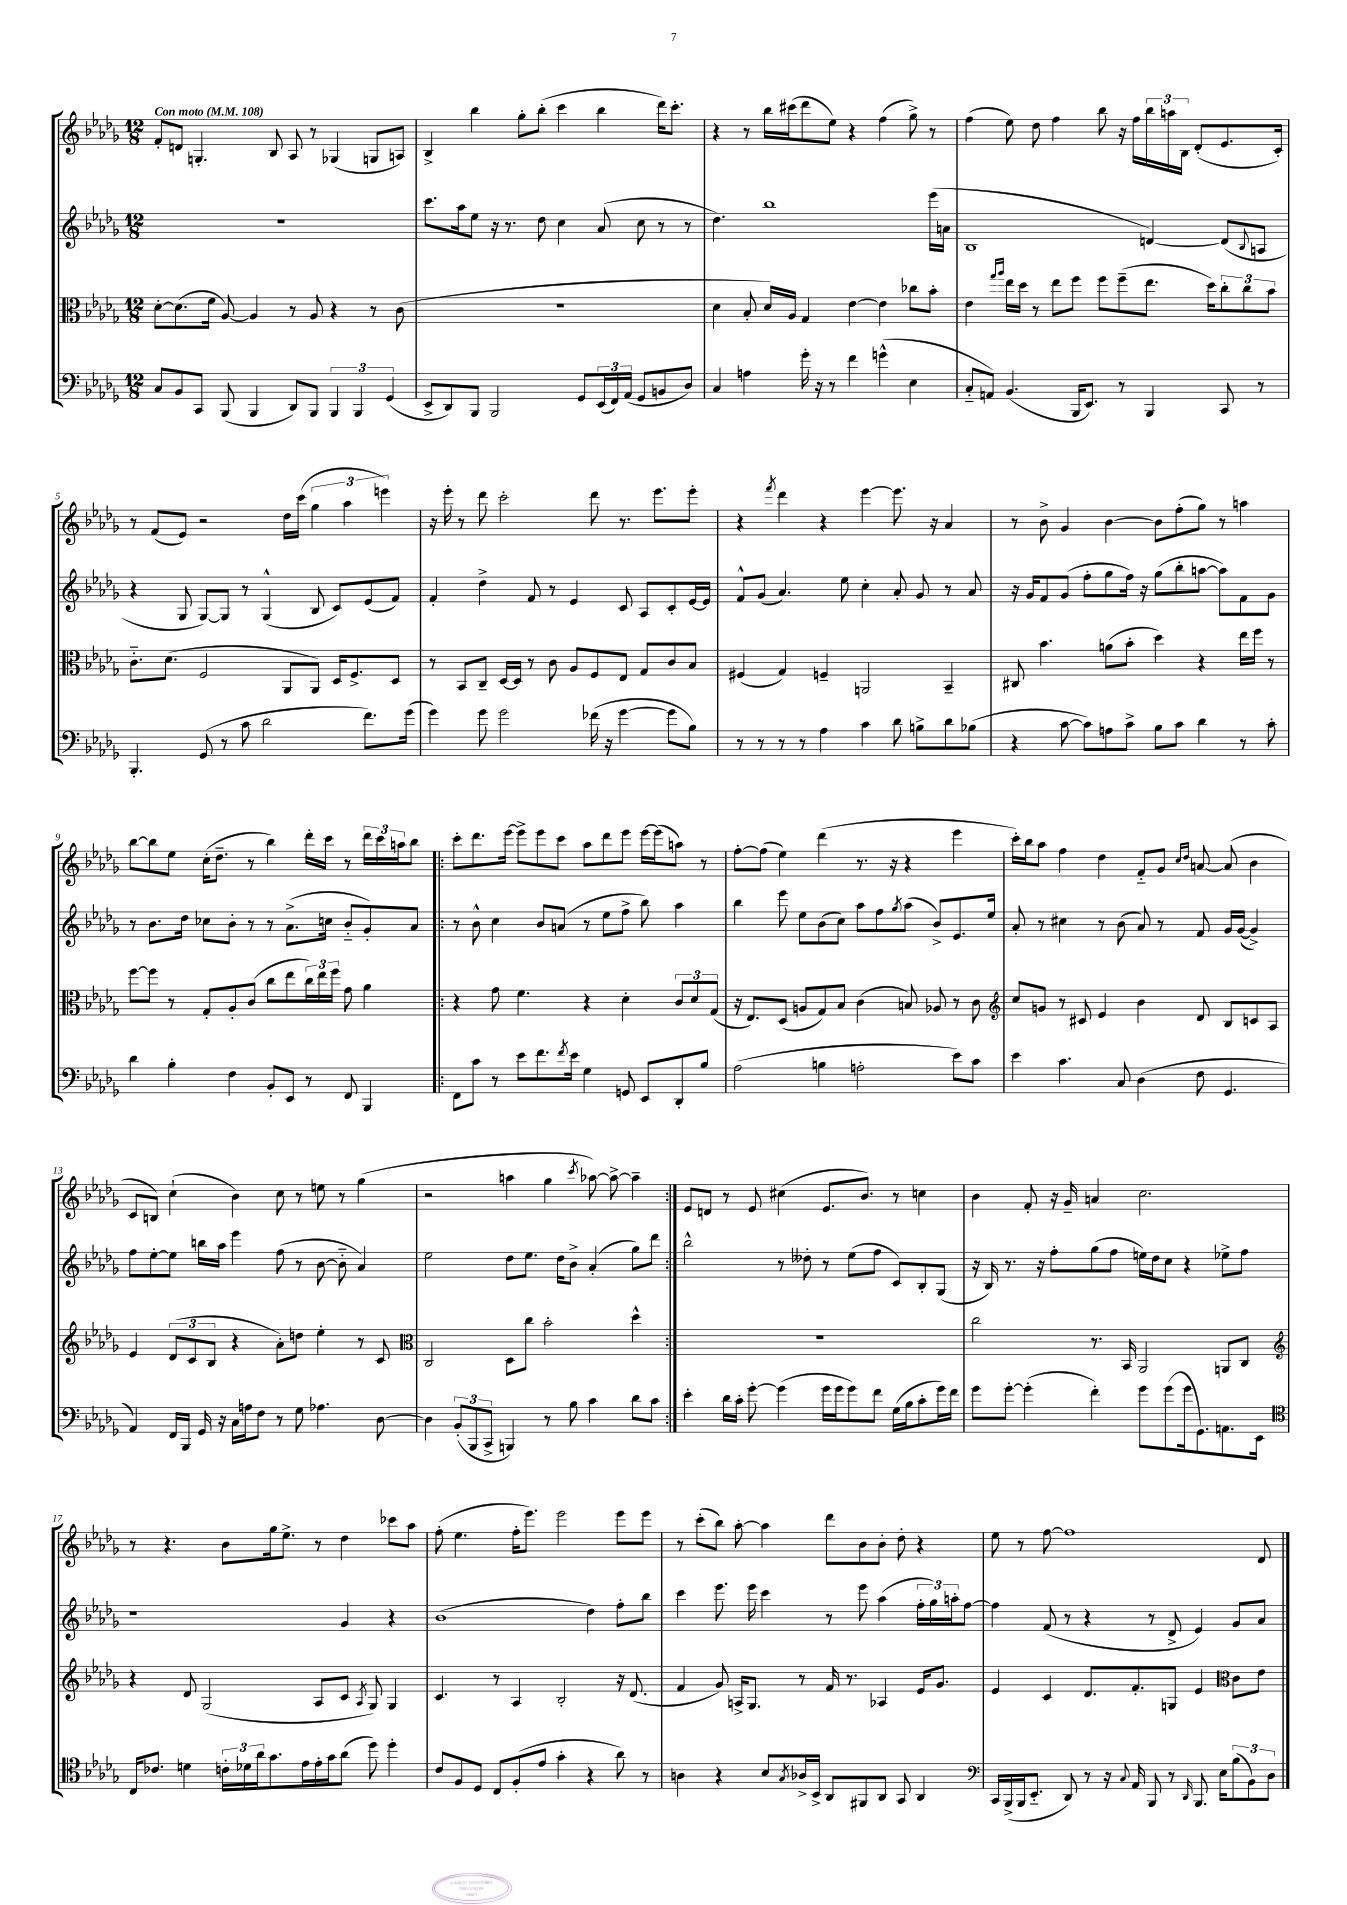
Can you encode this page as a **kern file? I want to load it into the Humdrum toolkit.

**kern	**kern	**kern	**kern
*staff4	*staff3	*staff2	*staff1
*clefF4	*clefC3	*clefG2	*clefG2
*k[b-e-a-d-g-]	*k[b-e-a-d-g-]	*k[b-e-a-d-g-]	*k[b-e-a-d-g-]
*M12/8	*M12/8	*M12/8	*M12/8
*MM108	*MM108	*MM108	*MM108
8C	[8d-'	1.r	8f'
8BB-	(8.d-]	.	8d
8CC	.	.	4.G'
.	16f	.	.
(8BBB-	[8A-)	.	.
4BBB-	4A-]	.	.
.	.	.	8B-
8DD-)	8r	.	8A-
8BBB-	8A-	.	8r
6BBB-	4r	.	(4G-
6BBB-	.	.	.
.	8r	.	8G
(6GG-	.	.	.
.	(8c	.	8A)
=	=	=	=
8EE-^	1.r	8.ccc	4B-^
8DD-)	.	.	.
.	.	16aa-	.
8BBB-	.	8ee-	4bb-
2BBB-	.	16r	.
.	.	8.r	.
.	.	.	8gg-'
.	.	8dd-	(8bb-'
.	.	4cc	4ccc
8GG-	.	.	.
(24EE-	.	(8a-	4bb-
24FF)	.	.	.
(24AA-	.	.	.
8GG-	.	8cc	.
8BB	.	8r	16ddd-)
.	.	.	8.ccc'
8D-)	.	8r	.
=	=	=	=
4C	4d-	4.dd-)	4r
4A	8B-'	.	8r
.	16d-)	1bb-	16bb-
.	16A-	.	(16ccc#
16g-'	4G-	.	8ddd-
16r	.	.	.
8r	.	.	8ee-)
4f	[4e-	.	4r
(4g^^	4e-]	.	(4ff
4E-	8cc-	.	8gg-^)
.	8b-'	(16eee-	8r
.	.	16a	.
=	=	=	=
8C'~	4e-	1B-	(4ff
8AA)	.	.	.
.	16qqgg-	.	.
.	16qqaa-	.	.
(4.BB-	16ee-	.	8ee-)
.	16dd-	.	.
.	8r	.	8dd-
.	8ee-	.	4ff
16BBB-	8ff	.	.
8.EE-)	.	.	.
.	8ff	.	8bb-
8r	(8ff~	.	16r
.	.	.	16ff
4BBB-	8.ee-	[4d)	24bb-
.	.	.	24aa
.	.	.	24B-
.	.	.	(8d-'
.	16dd-)	.	.
8CC	12cc'	(8d]	8.e-
.	12cc	.	.
.	.	8qqB-	.
8r	.	8A	.
.	12b-	.	.
.	.	.	16c')
=	=	=	=
4.BBB-'	8.c'~	4r	8r
.	.	.	(8f
.	(8.d-	.	.
.	.	8G-	8e-)
(8GG-	2F	[8G-)	2r
8r	.	8G-]	.
8c	.	8r	.
2d-	.	(4G-^^	.
.	8AA-	.	16dd-
.	.	.	(16ccc
.	8AA-)	8B-	6gg-
.	16D-	8c)	.
.	.	.	6aa-
.	8.F^	.	.
8.f)	.	(8e-	.
.	.	.	6eee)
.	8D-	8f)	.
(16g-	.	.	.
=	=	=	=
4g-)	8r	4f'	16r
.	.	.	16eee-'
.	8BB-	.	8r
8g-	8C~	4dd-^	8ddd-
2g-	[16D-	.	2ccc'
.	16D-]	.	.
.	8r	8f	.
.	8c	8r	.
.	8A-	4e-	.
(16f-	8F	.	8ddd-
16r	.	.	.
[4g-	8E-	8c	8.r
.	8G-	8A-	.
.	.	.	8.eee-
8g-]	8c	8c'	.
8B-)	8B-	[16e-	8eee-'
.	.	16e-]	.
=	=	=	=
8r	(4F#	8f^^	4r
8r	.	(8g-	.
.	.	.	8qfff
8r	4G-)	4.a-)	4ddd-
8r	.	.	.
4A-	4F~	.	4r
.	.	8ee-	.
4c	2AA	4cc'	[4eee-
8d-	.	8a-'	8.eee-]
8B^	.	8g-	.
.	.	.	16r
8d-	4BB-~	8r	4a-
(8B-	.	8a-	.
=	=	=	=
4r	8C#	16r	8r
.	.	16g-	.
.	4.b-	8f	8b-^
[8c	.	(8g-	4g-
8c])	.	8ff'	.
8A	(8a	8gg-	[4b-
8c^	8b-'	16ff)	.
.	.	16r	.
8B-	4dd-)	(8gg-	8b-]
8c	.	8bb-'	(8ff'
4d-	4r	[8aa	8gg-)
.	.	8aa])	8r
8r	16ee-	8f	4aa
.	16ff	.	.
8c'	8r	8g-	.
=	=	=	=
4d-	[8ff	8r	[8bb-
.	8ff]	8.b-	8bb-]
4B-'	8r	.	8ee-
.	.	16dd-	.
.	8G-'	8cc-	(16cc'
.	.	.	8.dd-~
4F	8A-'	8b-'	.
.	(8c	8r	8r
8BB-'	8cc	8r	4bb-)
8EE-	8ee-	(8.a-^	.
8r	24cc)	.	16ddd-'
.	24ee-	.	.
.	.	16cc	16ccc
.	24ff	.	.
8FF	8g-	8b-'~	8r
4BBB-	4a-	8g-')	24ddd-
.	.	.	24ccc
.	.	.	24aa
.	.	8a-	8bb-
=!|:	=!|:	=!|:	=!|:
8FF	4r	8r	8ccc'
8c	.	8b-^^	8.ddd-
8r	8g-	4cc	.
.	.	.	[16eee-
8e-	4.f	.	8eee-^]
8.f	.	8b-	8eee-
.	.	(8a	8ccc
8qf	.	.	.
16e-	.	.	.
4G-	4r	8r	8aa-
.	.	8ee-	8ddd-
8GG	4d-'	8ff^	8eee-
8EE-	.	8bb-)	[16eee-
.	.	.	(16eee-]
8DD-'	12c	4aa-	8aa)
.	12d-	.	.
8B-	.	.	8r
.	(12G-	.	.
=	=	=	=
(2A-	16r	4bb-	[8ff'
.	8.E-)	.	.
.	.	.	(8ff]
.	(8D-	8eee-	4ee-)
.	8A	8ee-	.
4B	8G-)	(8b-	(4ddd-
.	8B-	8cc)	.
2A'	(4c	8aa-	8.r
.	.	8ff	.
.	.	.	16r
.	.	8qgg-	.
.	8B)	(8aa-	4r
.	8A-	8b-^)	.
8e-)	8r	8.e-	4eee-
8c	8c	.	.
.	.	16ee-	.
=	=	=	=
*	*clefG2	*	*
4e-	8cc	8a-'	16ccc')
.	.	.	16bb-
.	8g	8r	8aa-
4.c	8r	4cc#	4ff
.	8c#	.	.
.	4e-	8r	4dd-
8C	.	(8b-	.
(4D-	4b-	8a-)	8f'~
.	.	8r	8g-
.	.	.	16qqcc
.	.	.	16qqdd-
8F	8d-	8f	[8a
4.GG-	8B-	16g-	(8a]
.	.	([16g-	.
.	8c	4g-^])	4b-
.	8A-	.	.
=	=	=	=
4AA-)	4e-	8ff	8c
.	.	[8ee-'	8B)
16FF	(12d-	8ee-]	(4cc`
16BBB-	.	.	.
.	12c	.	.
16GG-	.	16bb	.
.	12B-	.	.
16r	.	16aa-	.
16C	4r	4eee-	4b-)
16A	.	.	.
8F	.	.	.
8r	8a-')	(8ff	8cc
8G-	8dd	8r	8r
4.A-	4ee-'	[8b-	8ee
.	.	8b-'~]	8r
.	8r	4a-)	(4gg-
[8D-	8c	.	.
=	=	=	=
*	*clefC3	*	*
4D-]	2C	2ee-	2r
(12BB-'	.	.	.
12BBB-	.	.	.
12CC^	.	.	.
4BBB)	8D-	8dd-	4aa
.	8cc	8.ee-	.
8r	2b-'	.	4gg-
.	.	16dd-	.
8B-	.	8b-^	.
.	.	.	8qccc
4c	.	(4a-'	[8aa-)
.	.	.	8aa-^_
8d-	4dd-^^	8gg-)	4aa-~]
8c	.	8ddd-	.
=:|!	=:|!	=:|!	=:|!
4e-'	1.r	2bb-^^	8e-
.	.	.	8d
16d-	.	.	8r
16c'	.	.	.
[8g-'	.	.	8e-
(4g-]	.	8r	(4cc#
.	.	8dd--'	.
16g-	.	8r	8.e-
16g-	.	.	.
8g-)	.	(8ee-	.
.	.	.	8.b-)
8f	.	8ff	.
(16G-	.	8c)	8r
16B-	.	.	.
8c'	.	8B-'	4cc
16g-)	.	(8G-	.
16f	.	.	.
=	=	=	=
8g-	2cc	16r	4b-
.	.	16B-)	.
[8g-'	.	8.r	.
(4g-']	.	.	8f'
.	.	16r	.
.	.	8ff'	16r
.	.	.	16g-~
4f')	8.r	(8gg-	4a
.	.	8ff	.
.	16BB-	.	.
8g-	2AA-	16ee)	2.cc
.	.	16dd-	.
(8g-	.	8cc	.
16g-	.	4r	.
8.GG-)	.	.	.
8.AA	8AA	8ee-^	.
.	8C	8ff	.
16EE-	.	.	.
=	=	=	=
*clefC4	*clefG2	*	*
16C	4r	1r	8r
8.c-	.	.	.
.	.	.	4.r
4d	8d-	.	.
.	(2G-	.	.
24c'	.	.	8b-
24d-	.	.	.
24a-	.	.	.
8.g-	.	.	16gg-
.	.	.	8.ee-^
16e-	.	.	.
16e-'	8A-	.	8r
16g-	.	.	.
(8a-	8c	4g-	4dd-
.	8qA-	.	.
8dd-)	8G-)	.	.
4dd-'	4G-	4r	8ccc-
.	.	.	8aa-
=	=	=	=
8c	4.c	(1b-	(8ff'
8F	.	.	4.ee-
8D-	.	.	.
8C	8r	.	.
(8F'	4A-	.	16ff'
.	.	.	8.eee-)
8e-	.	.	.
4g-'	2B-'	.	2eee-
4r	.	4dd-)	.
8a-)	16r	8ff'	8eee-
.	(8.d-	.	.
8r	.	8bb-	8eee-
=	=	=	=
4A	4f	4ccc	8r
.	.	.	(8ccc'
4r	8g-)	8.eee-	8bb-)
.	16A^	.	[8aa-'
.	8.G-	16eee-	.
8B-	.	4ccc	4aa-]
8qG-	.	.	.
16A-^	8r	.	.
16BB-^	.	.	.
8AA-	16f	8r	8ddd-
.	8.r	.	.
8FF#	.	8eee-	8b-
8AA-	4A-	(4aa-	8b-'
8GG-	.	.	8dd-'
4AA-	16e-	24ff'	4r
.	.	24gg-)	.
.	8.g-	.	.
.	.	24aa'	.
.	.	[8ff	.
=	=	=	=
*clefF4	*	*	*
16CC	4e-	4ff]	8ee-
(16BBB-^	.	.	.
16BBB-	.	.	8r
8.EE-'~	.	.	.
.	4c	(8f	[8ff
8DD-)	.	8r	1ff]
8r	8.d-	4r	.
16r	.	.	.
8qqC	.	.	.
16AA-	8.f'	.	.
8BBB-	.	8r	.
8r	8G	8d-^	.
16qqDD-	.	.	.
8.BBB-	4e-	4e-)	.
16E-	.	.	.
*	*clefC3	*	*
(12B-	8c	8g-	.
12BB-)	.	.	.
.	8e-	8a-	8d-
12D-	.	.	.
==	==	==	==
*-	*-	*-	*-
